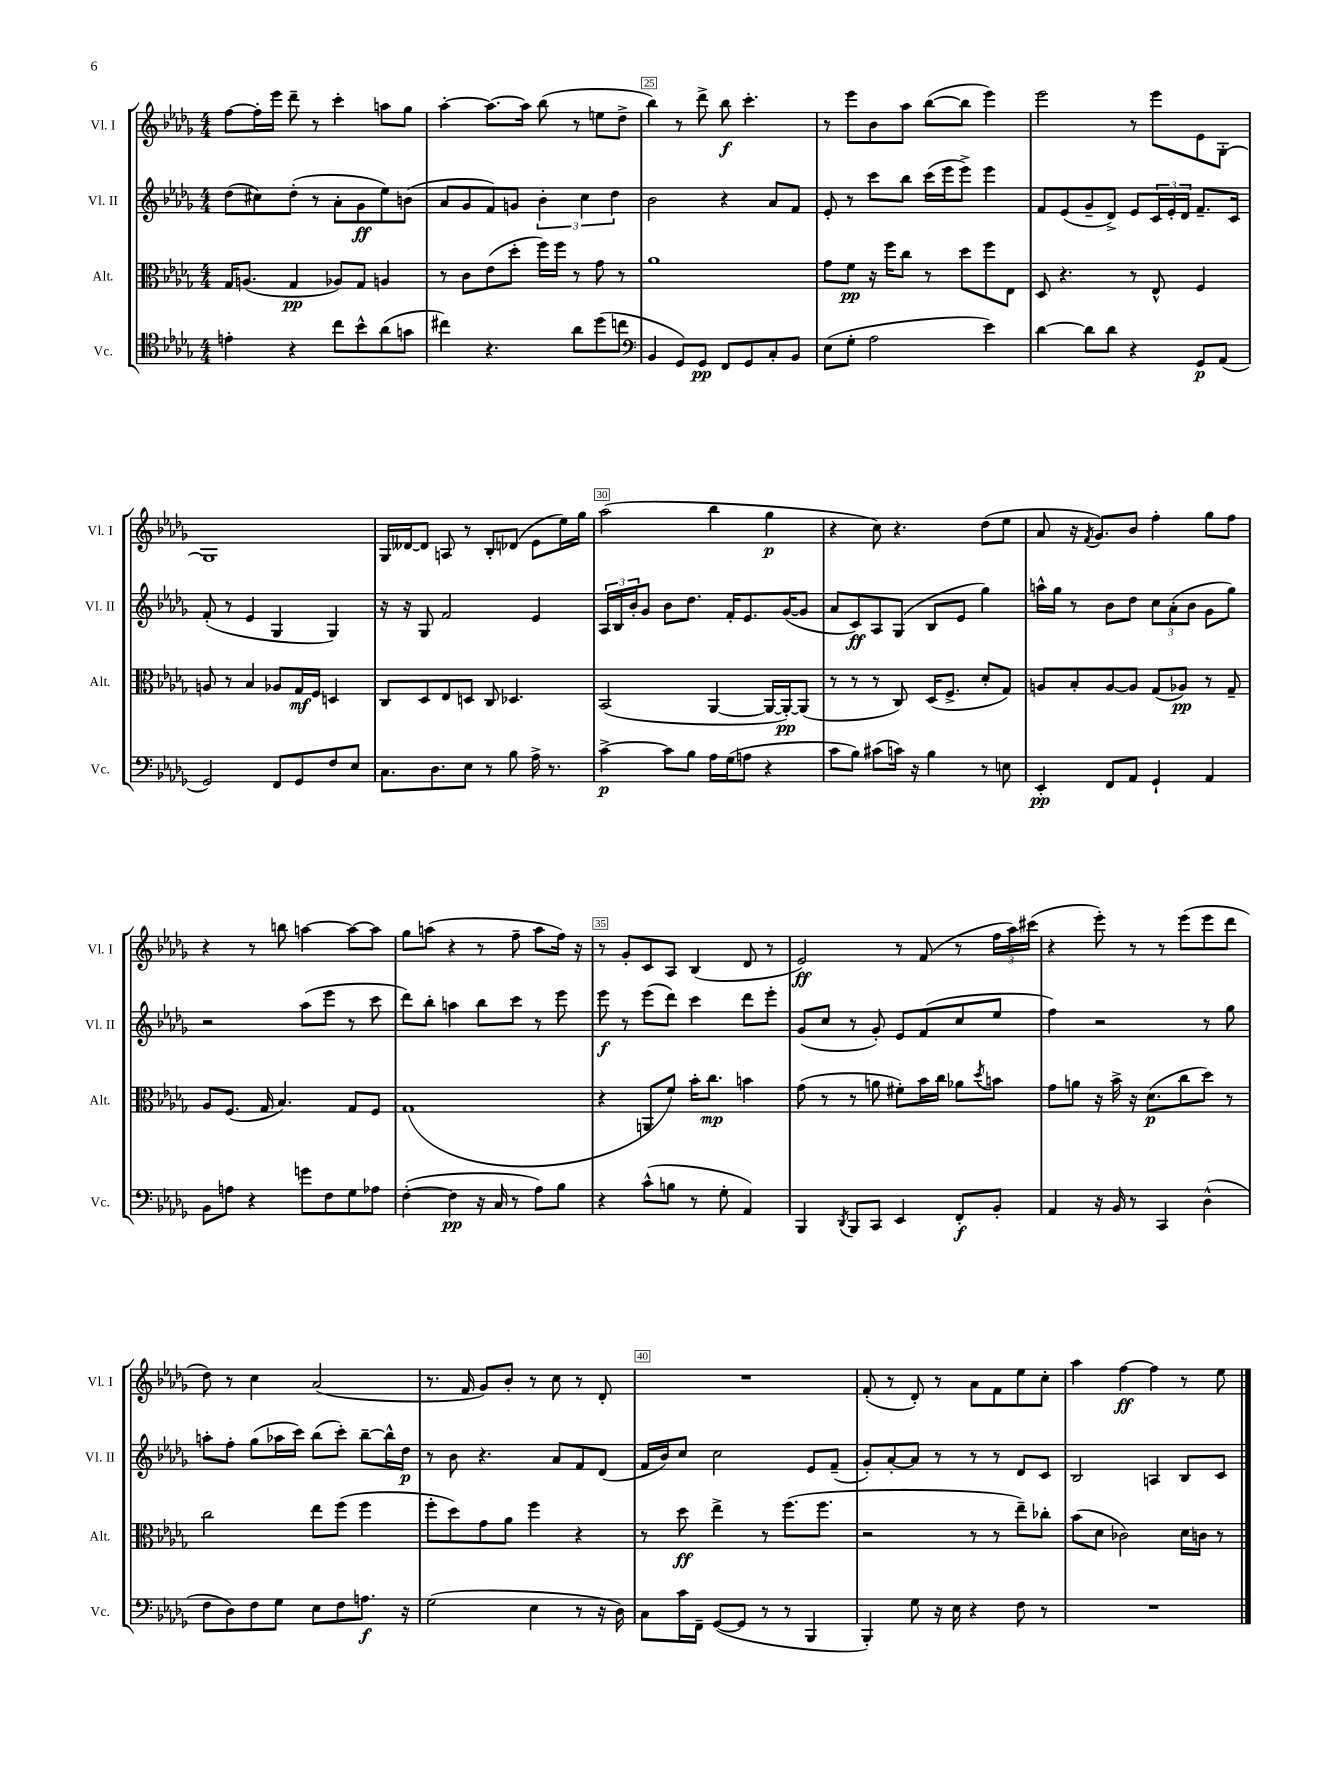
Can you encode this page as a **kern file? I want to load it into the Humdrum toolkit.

**kern	**kern	**kern	**kern
*staff4	*staff3	*staff2	*staff1
*clefC4	*clefC3	*clefG2	*clefG2
*k[b-e-a-d-g-]	*k[b-e-a-d-g-]	*k[b-e-a-d-g-]	*k[b-e-a-d-g-]
*M4/4	*M4/4	*M4/4	*M4/4
4e'	16G-	(8dd-	[8ff
.	(8.A	.	.
.	.	8cc#)	16ff']
.	.	.	16eee-
4r	4G-	(8dd-'	8ddd-~
.	.	8r	8r
8cc	8A-)	8a-'	4ccc'
8b-^^	8G-	8g-	.
(8a-	4A	8ee-)	8aa
8g	.	(8b	8gg-
=	=	=	=
4cc#)	8r	8a-	[4aa-'
.	8c	8g-	.
4.r	(8e-	8f)	8.aa-_
.	8dd-'	8g	.
.	.	.	16aa-]
.	16ff)	6b-'	(8bb-
.	16ff	.	.
8a-	8r	.	8r
.	.	6cc	.
(8dd-	8g-	.	8ee
.	.	6dd-	.
8cc	8r	.	8dd-^
=	=	=	=
*clefF4	*	*	*
4BB-	1a-	2b-	4bb-)
8GG-)	.	.	8r
8GG-	.	.	8ddd-^
8FF	.	4r	8bb-
8GG-	.	.	4.ccc'
8C'	.	8a-	.
8BB-	.	8f	.
=	=	=	=
(8E-	8g-	8e-'	8r
8G-'	8f	8r	8eee-
2A-	16r	8ccc	8b-
.	16ff	.	.
.	8cc	8bb-	8aa-
.	8r	(16ccc	([8bb-
.	.	16eee-	.
.	8dd-	8eee-^)	8bb-]
4e-)	8ff	4eee-	4eee-)
.	8E-	.	.
=	=	=	=
[4d-	8D-	8f	2eee-
.	4.r	(8e-	.
8d-]	.	8g-~	.
8d-	.	8d-^)	.
4r	8r	8e-	8r
.	8E-^^	24c	8eee-
.	.	24e-'	.
.	.	24d-	.
8GG-	4F	8.f~	8e-
(8AA-	.	.	[8G-'
.	.	16c	.
=	=	=	=
2GG-)	8A	(8f'	1G-]
.	8r	8r	.
.	4B-	4e-	.
8FF	8A-	4G-	.
8GG-	16G-	.	.
.	16F	.	.
8F	4D	4G-)	.
8E-	.	.	.
=	=	=	=
8.C	8C	16r	16G-
.	.	16r	[16d--
.	8D-	8G-	8d--]
8.D-	.	.	.
.	8E-	2f	8A
8E-	8D	.	8r
8r	8C	.	8B-'
8B-	4.D-	.	(8d-
16A-^	.	4e-	8e-
8.r	.	.	.
.	.	.	16ee-)
.	.	.	16gg-
=	=	=	=
[4c^	(2BB-	24A-	(2aa-
.	.	24B-	.
.	.	24b-'	.
.	.	8g-	.
8c]	.	8b-	.
8B-	.	8.dd-	.
16A-	[4AA-	.	4bb-
(16G-	.	16f'	.
8A	.	8.e-	.
4r	16AA-_	.	4gg-
.	16AA-'_)	([16g-	.
.	(8AA-]	8g-]	.
=	=	=	=
8c	8r	8a-	4r
8B-)	8r	8c)	.
(8c#	8r	8A-	8cc)
16c)	8C)	(8G-	4.r
16r	.	.	.
4B-	(16D-	8B-	.
.	8.F^	.	.
.	.	8e-	.
8r	8d-'	4gg-)	(8dd-
8E	8G-)	.	8ee-
=	=	=	=
4EE-'	8A	16aa^^	8a-
.	.	16gg-	.
.	8B-'	8r	16r
.	.	.	8qf
.	.	.	8.g-)
8FF	[8A	8b-	.
8AA-	8A]	8dd-	8b-
4GG-`	(8G-	12cc	4ff'
.	.	(12a-'	.
.	8A-)	.	.
.	.	12b-	.
4AA-	8r	8g-	8gg-
.	8G-~	8gg-)	8ff
=	=	=	=
8BB-	8A-	2r	4r
8A	(8.F	.	.
4r	.	.	8r
.	16G-	.	.
.	4.B-)	.	8bb
8g	.	(8aa-	[4aa
8F	.	8eee-	.
8G-	8G-	8r	8aa_
8A-	8F	8ccc	8aa]
=	=	=	=
([4F'	(1G-	8ddd-)	8gg-
.	.	8bb-'	(8aa
4F]	.	4aa	4r
16r	.	8bb-	8r
16C	.	.	.
8r	.	8ccc	8ff~
8A-)	.	8r	8aa
8B-	.	8eee-	16ff)
.	.	.	16r
=	=	=	=
4r	4r	8eee-	8r
.	.	8r	8g-'
(8c^^	8AA	(8eee-	8c
8B	8f)	8ddd-)	8A-
8r	16b-'	4ccc	(4B-
.	8.cc	.	.
8G-'	.	.	.
4AA-)	4b	8ddd-	8d-
.	.	8eee-'	8r
=	=	=	=
4BBB-	(8g-	(8g-	2e-)
.	8r	8cc	.
8qDD-	.	.	.
8BBB-	8r	8r	.
8CC	8a	8g-')	.
4EE-	8f#')	8e-	8r
.	16b-	(8f	(8f
.	16cc	.	.
8FF'	8a-	8cc	8r
.	8qdd-	.	.
8BB-'	8b	8ee-	24ff
.	.	.	24aa-)
.	.	.	(24ccc#
=	=	=	=
4AA-	8g-	4ff)	4r
.	8a	.	.
16r	16r	2r	8eee-')
16BB-	16b-^	.	.
8r	16r	.	8r
.	(8.d-	.	.
4CC	.	.	8r
.	8cc	.	(8eee-
(4D-^^	8dd-)	8r	8eee-
.	8r	8gg-	8ddd-
=	=	=	=
8F	2cc	8aa'	8dd-)
8D-)	.	8ff'	8r
8F	.	(8gg-	4cc
8G-	.	16aa-	.
.	.	16ccc)	.
8E-	8ee-	(8bb-	(2a-
8F	(8ff	8ccc')	.
8.A	4ff	[8bb-~	.
.	.	16bb-^^]	.
16r	.	16dd-	.
=	=	=	=
(2G-	8ff'	8r	8.r
.	8dd-)	8b-	.
.	.	.	16f
.	8g-	4.r	8g-)
.	8a-	.	8b-'
4E-	4ff	.	8r
.	.	8a-	8cc
8r	4r	8f	8r
16r	.	(8d-	8d-'
16D-)	.	.	.
=	=	=	=
8C	8r	16f	1r
.	.	16b-)	.
16c	8dd-	8cc	.
16FF~	.	.	.
([8GG-	4ee-^	2cc	.
8GG-]	.	.	.
8r	8r	.	.
8r	(8.ff	.	.
4BBB-	.	8e-	.
.	8.ff	.	.
.	.	(8f~	.
=	=	=	=
4BBB-')	2r	8g-')	(8f'
.	.	[8a-'	8r
8G-	.	8a-]	8d-')
16r	.	8r	8r
16E-	.	.	.
4r	8r	8r	8a-
.	8r	8r	8f
8F	8ee-~)	8d-	8ee-
8r	8cc-'	8c	8cc'
=	=	=	=
1r	(8b-	2B-	4aa-
.	8d-	.	.
.	2c-)	.	[4ff
.	.	4A	4ff]
.	16d-	8B-	8r
.	16c	.	.
.	8r	8c	8ee-
==	==	==	==
*-	*-	*-	*-
